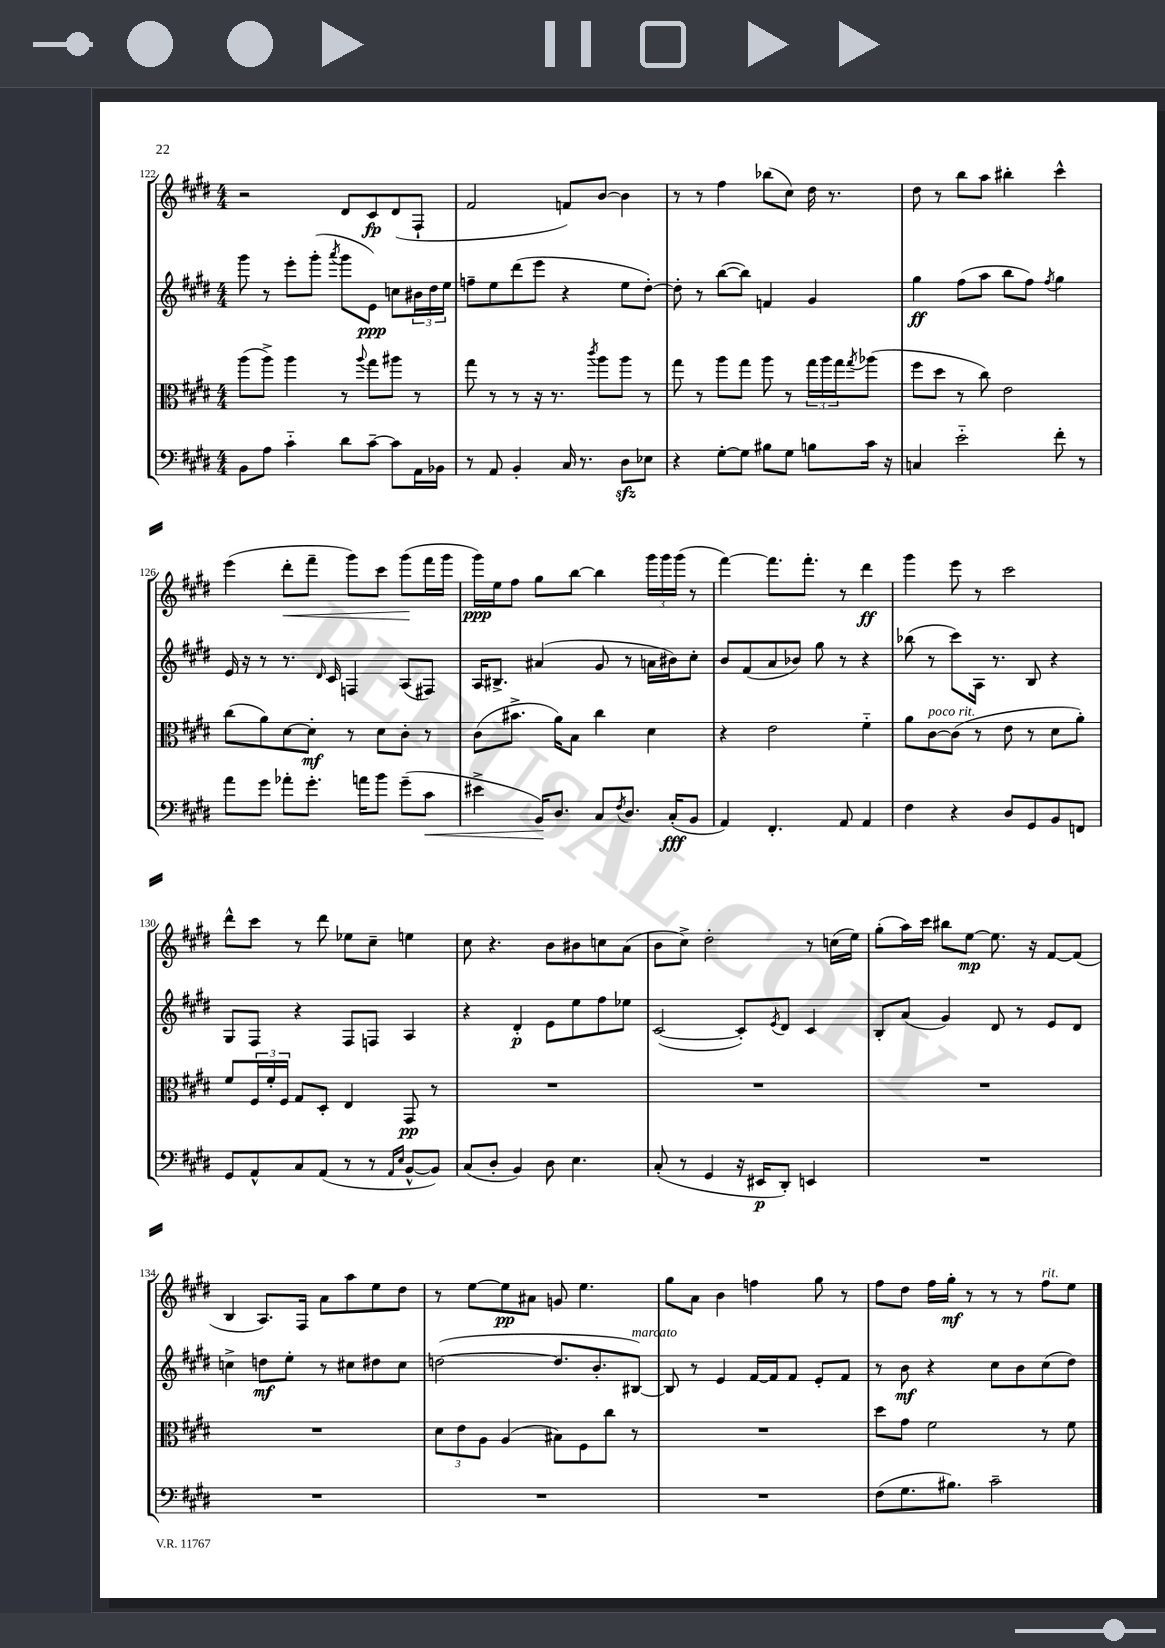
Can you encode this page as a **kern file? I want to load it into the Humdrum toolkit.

**kern	**kern	**kern	**kern
*staff4	*staff3	*staff2	*staff1
*clefF4	*clefC3	*clefG2	*clefG2
*k[f#c#g#d#]	*k[f#c#g#d#]	*k[f#c#g#d#]	*k[f#c#g#d#]
*M4/4	*M4/4	*M4/4	*M4/4
8BB\L	(8aa\L	8ggg#\	2r
8A\J	8aa^\J)	8r	.
4c#'~\	4aa\	8eee'\L	.
.	.	(8ggg#'\J	.
.	.	8qaaa/	.
8d#\L	8r	8ggg#\L	8d#/L
.	8qqaa/	.	.
[8c#~\J	8gg#\L	8e\J)	8c#/
8c#\]L	8aa#\J	8cc\L	(8d#/
16AA\L	8r	24b#\L	8F#`/J
.	.	24dd#\	.
16BB-\JJ	.	.	.
.	.	24ee\JJ	.
=	=	=	=
8r	8gg#\	8ff~\L	2f#/
8AA/	8r	8ee\	.
4BB'/	8r	(8ddd#\	.
.	16r	8eee\J	.
.	8.r	.	.
16C#/	.	4r	8f/L)
8.r	.	.	.
.	8qccc#/	.	.
.	8aa\L	.	[8b/J
8D#\L	8aa\J	8ee\L	4b\]
8E-\J	8r	[8dd#'\J)	.
=	=	=	=
4r	8gg#\	8dd#'\]	8r
.	8r	8r	8r
[8G#'\L	8aa\L	([8bb\L	4ff#\
8G#\]J	8gg#\J	8bb\]J)	.
8B#\L	8aa\	4f/	(8bb-\L
8G#\J	8r	.	8cc#\J)
8B\L	24gg#\LL	4g#/	16dd#\
.	24aa\	.	.
.	.	.	8.r
.	24gg#\J	.	.
.	8qgg#/	.	.
16c#\Jk	(8aa-\J	.	.
16r	.	.	.
=	=	=	=
4C/	8ff#\L	4gg#\	8dd#\
.	8dd#\J	.	8r
2e'~\	8r	(8ff#\L	8bb\L
.	8cc#\)	8aa\J	8aa\J
.	2e\	8bb\L	4bb#'\
.	.	8ff#\J)	.
.	.	8qff#/	.
8f#'\	.	4gg#\	4ccc#^^\
8r	.	.	.
=	=	=	=
8a\L	(8cc#\L	16e/	(4eee\
.	.	16r	.
8g#\J	8a\)	8r	.
8a-'\L	[8d#\	8.r	8ddd#'\L
8.g#'\J	8d#'\]J	.	8fff#~\J
.	.	16qqd#/	.
.	.	16c#/	.
.	8r	4F/	8ggg#\L)
16a\LK	.	.	.
8b\J	8d#\L	.	8ccc#\J
(8g#~\L	8c#'\J	(8A/L	(8ggg#\L
8c#\J	8r	8F#/J)	16fff#\L
.	.	.	16ggg#\JJ
=	=	=	=
4e#^\	(8c#\L	16A/LK	16ggg#\LL)
.	.	8.B#^/J	16ee\J
.	8.b#^\J	.	8ff#\J
16BB/LK)	.	(4a#/	8gg#\L
8.D#/J	16a\LK)	.	.
.	8B\J	.	[8bb\J
8C#/L	4cc#\	8g#/	4bb\]
8qF#/	.	.	.
8.D#/J	.	8r	.
.	4d#\	16a\LL	24ggg#\LL
.	.	.	24ggg#\
(16C#'/LK	.	16b#\J)	.
.	.	.	(24ggg#\JJ
8BB/J	.	8cc#'\J	8r
=	=	=	=
4AA/)	4r	8b/L	[4fff#\)
.	.	(8f#/	.
4.FF#'/	2e\	8a/	8.fff#\]L
.	.	8b-/J)	.
.	.	.	8.fff#'\J
.	.	8gg#\	.
8AA/	.	8r	8r
4AA/	4f#'~\	4r	4ddd#\
=	=	=	=
4F#\	8a\L	(8bb-\	4ggg#\
.	[8c#\	8r	.
4r	(8c#\]J	8ccc#\L)	8eee\
.	8r	16A\Jk	8r
.	.	8.r	.
8D#/L	8e\	.	2ccc#\
8GG#/	8r	8B/	.
8BB/	8d#\L	4r	.
8FF/J	8a'\J)	.	.
=	=	=	=
8GG#/L	8f#/L	8G#/L	8ddd#^^\L
8AA^^/	24F#/L	8F#/J	8ccc#\J
.	24f#'/	.	.
.	24F#/JJ	.	.
8C#/	8G#/L	4r	8r
(8AA/J	8D#'/J	.	8ddd#\
8r	4E/	8F#/L	8ee-\L
8r	.	8F/J	8cc#~\J
16qqAA/LL	.	.	.
16qqE/JJ	.	.	.
[8BB^^/L	8GG#/	4A/	4ee\
8BB/]J)	8r	.	.
=	=	=	=
(8C#/L	1r	4r	8cc#\
8D#'/J	.	.	4.r
4BB/)	.	4d#'/	.
8D#\	.	8e\L	8b\L
4.E\	.	8ee\	8b#\
.	.	8ff#\	8cc\
.	.	8ee-\J	(8a\J
=	=	=	=
(8C#'/	1r	([2c#/	8b\L
8r	.	.	8cc#^\J)
4GG#/	.	.	2dd#'\
16r	.	8c#'/]L)	.
16EE#/LK	.	.	.
.	.	8qe/	.
8DD#'/J)	.	8d#/J	.
4EE/	.	4c#/	8r
.	.	.	(16cc\LL
.	.	.	16ee\JJ)
=	=	=	=
1r	1r	8B'/L	(8gg#'\L
.	.	(8a/J	16aa\L)
.	.	.	16ccc#\JJ
.	.	4g#/)	8bb#\L
.	.	.	[8ee\J
.	.	8d#/	8.ee\]
.	.	8r	.
.	.	.	16r
.	.	8e/L	[8f#/L
.	.	8d#/J	(8f#/]J
=	=	=	=
1r	1r	4cc^\	4B/
.	.	8dd\L	8.A/L)
.	.	8ee'\J	.
.	.	.	16F#/Jk
.	.	8r	8a\L
.	.	8cc#\L	8aa\
.	.	8dd#\	8ee\
.	.	8cc#\J	8dd#\J
=	=	=	=
1r	12d#\L	([2dd\	8r
.	12e\	.	.
.	.	.	[8ee\L
.	12A\J	.	.
.	(4A/	.	8ee\]
.	.	.	8a#\J
.	8B#\L)	8.dd/]L	8g/
.	8F#\	.	4.ee\
.	.	8.b'/	.
.	8cc#\J	.	.
.	8r	[8B#/J)	.
=	=	=	=
1r	1r	8B#/]	8gg#\L
.	.	8r	8a\J
.	.	4e/	4b\
.	.	[16f#/LL	4ff\
.	.	16f#/]J	.
.	.	8f#/J	.
.	.	8e'/L	8gg#\
.	.	8f#/J	8r
=	=	=	=
(8F#\L	8dd#\L	8r	8ff#\L
8.G#\	8g#\J	8b\	8dd#\J
.	2f#\	4r	16ff#\LL
8.B#\J)	.	.	16gg#'\JJ
.	.	.	8r
2c#~\	.	8cc#\L	8r
.	.	8b\	8r
.	8r	(8cc#\	8ff#\L
.	8f#\	8dd#\J)	8ee\J
==	==	==	==
*-	*-	*-	*-
